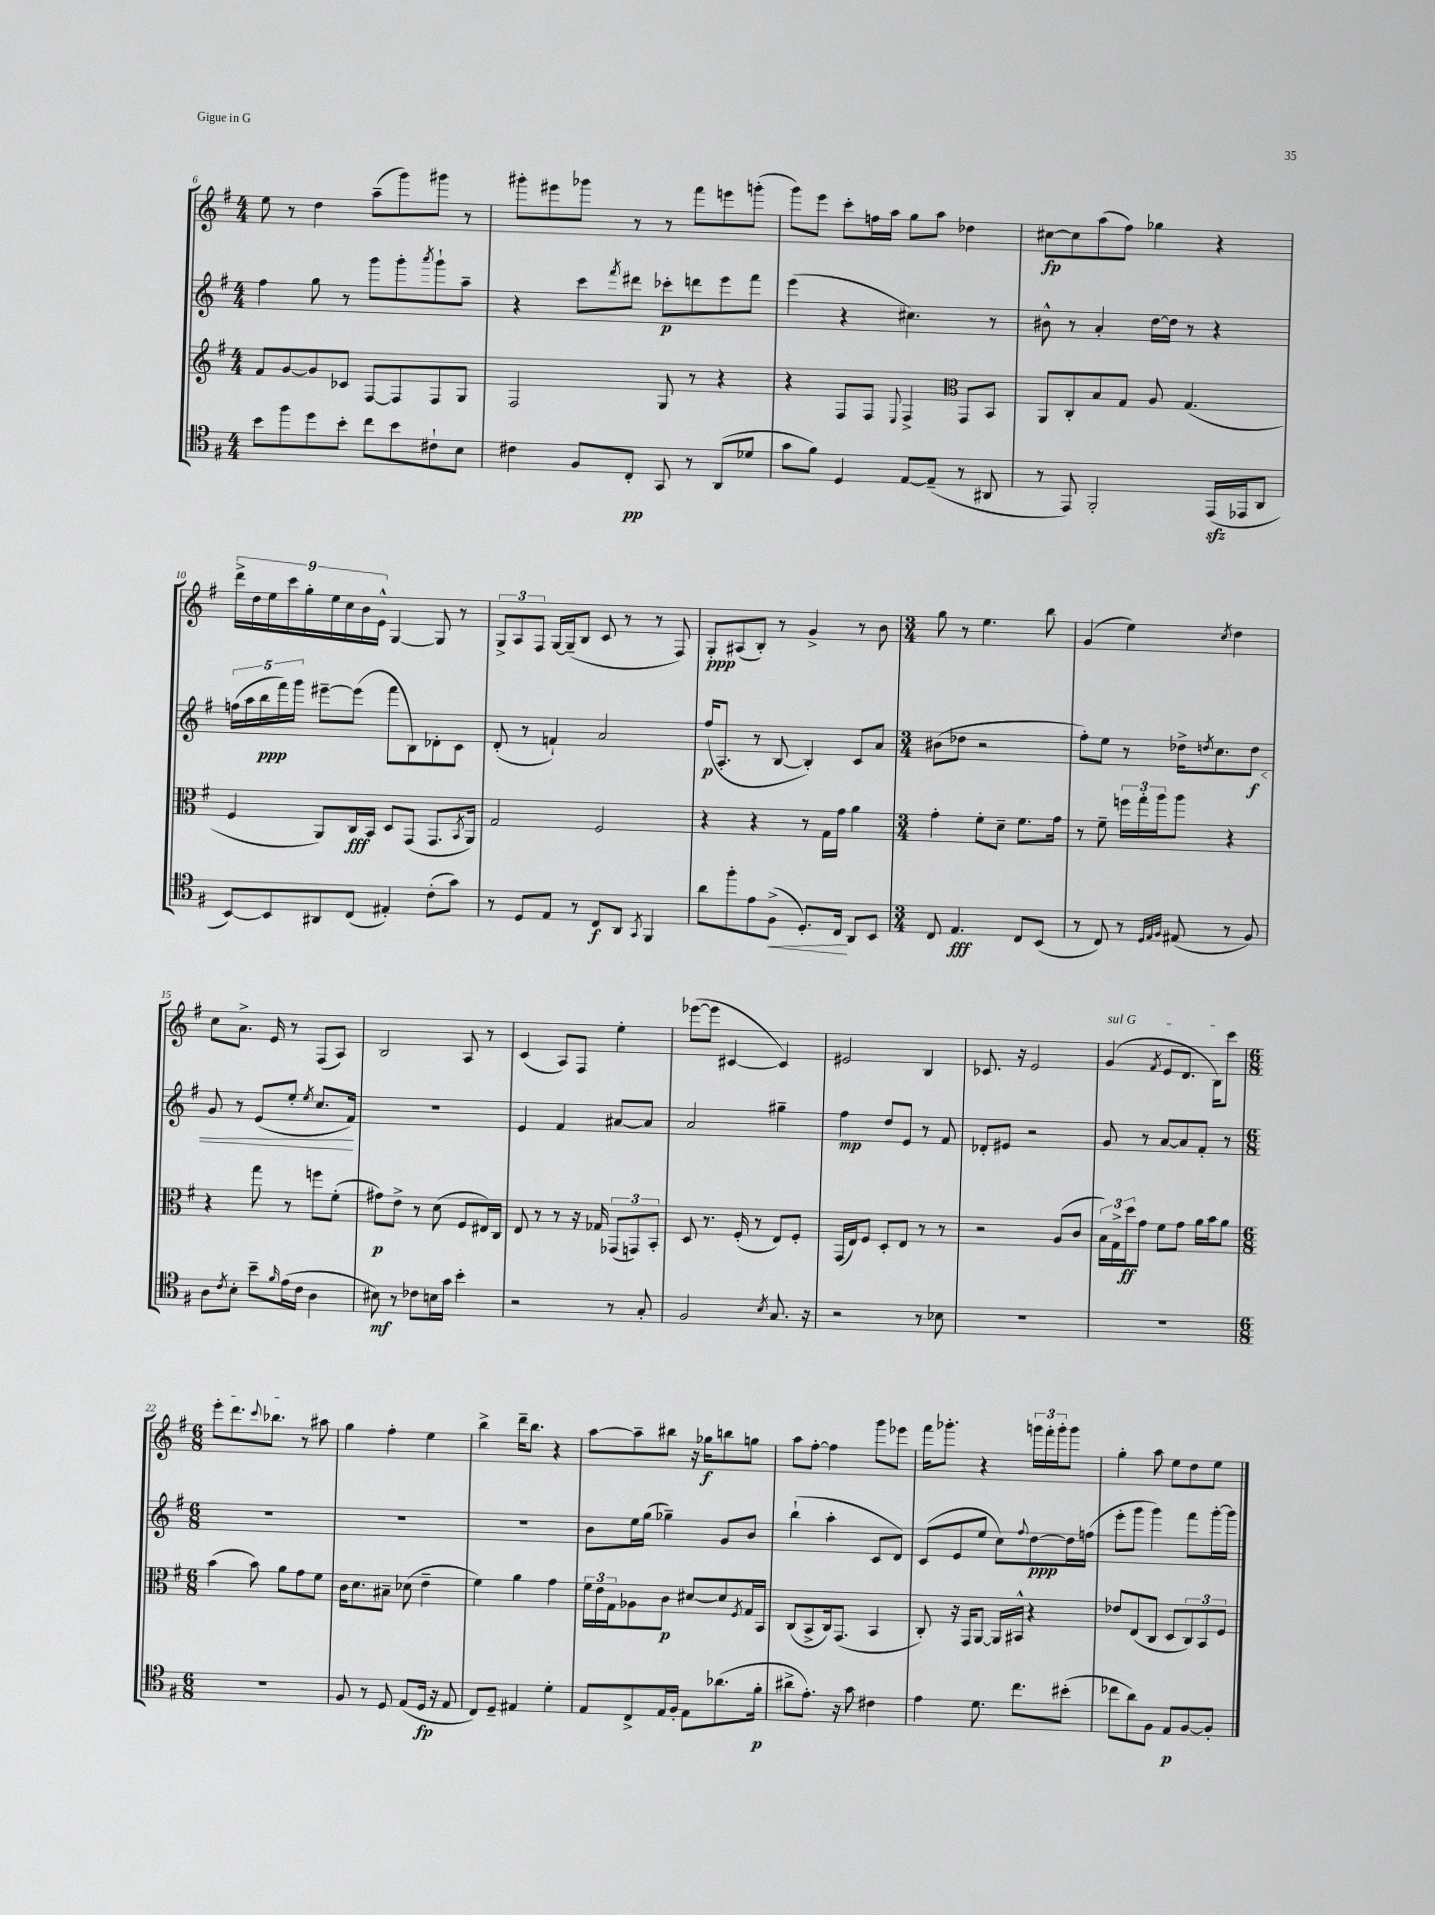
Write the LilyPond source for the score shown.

<<
\new StaffGroup <<
\new Staff = "s0" {
    \clef treble \key g \major \numericTimeSignature \time 4/4
    e''8 r8 d''4 a''8--( g'''8) gis'''8 r8 |
    gis'''8-. eis'''8 ges'''8 r8 r8 fis'''8 e'''8 g'''8-.( |
    g'''8) e'''8 c'''8-. f''16 a''16 g''8 a''8 des''4 |
    cis''8~\fp cis''8 a''8( fis''8) ges''4 r4 |
    \tuplet 9/8 { d'''16-> d''16 e''16 c'''16 g''16-. e''16 c''16 b'16 e'16-^ } g4~ g8 r8 |
    \tuplet 3/2 { g8-> a8 fis8 } g16~ g16--( b8 c'8 r8 r8 fis8) |
    g8-.\ppp ais8( b8-.) r8 g'4-> r8 b'8 |
    \numericTimeSignature \time 3/4 g''8 r8 e''4. b''8 |
    g'4( e''4) \acciaccatura { c''8 } d''4 |
    c''8 a'8.-> e'16 r8 fis8( a8) |
    b2 a8 r8 |
    c'4( a8) fis8 e''4-. |
    ees'''8~( ees'''8 cis'4~ cis'4) |
    eis'2 b4 |
    ces'8. r16 e'2 |
    \once \override TextSpanner.bound-details.left.text = \markup { \italic "sul G" } g'4\startTextSpan( \acciaccatura { fis'8 } e'8 d'8. b16) c'''8 |
    \numericTimeSignature \time 6/8 e'''8-. d'''8. \appoggiatura { c'''8 } bes''8.\stopTextSpan r8 ais''8 |
    g''4 fis''4-. e''4 |
    b''4-> d'''16-- b''8. r4 |
    a''8~ a''8-- bis''8 r16 ges''16\f b''8 g''8 |
    a''8 fis''8~-. fis''4 g'''8 ees'''8 |
    fis'''16 ges'''8.-. r4 \tuplet 3/2 { g'''16 fis'''16-. g'''16-. } g'''8 |
    g''4-. a''8 e''8 d''8 e''8 \bar "|." |
}
\new Staff = "s1" {
    \clef treble \key g \major \numericTimeSignature \time 4/4
    fis''4 g''8 r8 g'''8 g'''8-. \acciaccatura { a'''8 } g'''8-! a''8-- |
    r4 c'''8 \acciaccatura { fis'''8 } dis'''8 ces'''8-.\p d'''8 e'''8 fis'''8 |
    e'''4( r4 cis''4.) r8 |
    bis'8-^ r8 a'4-. d''16~ d''16 r8 r4 |
    \tuplet 5/4 { f''16( a''16 b''16\ppp fis'''16) g'''16 } eis'''8~-- eis'''8( fis'''8 b8) des'8-. c'8 |
    d'8-.( r8 f'4-!) a'2 |
    fis''16\p( a8.-. r8 b8~ b4-.) c'8 a'8 |
    \numericTimeSignature \time 3/4 bis'8( des''8 r2 |
    fis''8-.) e''8 r8 des''16-> \acciaccatura { d''8 } c''8. d''8\f\< |
    g'8 r8 e'8( e''8-. \acciaccatura { e''8 } c''8. fis'16\!) |
    R2. |
    e'4 fis'4 ais'8~ ais'8 |
    a'2 gis''4-- |
    fis''4\mp d''8 e'8 r8 fis'8 |
    des'8-. eis'8 r2 |
    g'8 r8 a'8~ a'8 fis'8-. r8 |
    \numericTimeSignature \time 6/8 R2. |
    R2. |
    R2. |
    b'8 e''16 g''16( ges''4--) g'8 b'8 |
    b''4-!( a''4-. c'8 d'8) |
    c'8( e'8 e''8 c''8) \appoggiatura { fis''8 } d''8~\ppp d''16 f''16( |
    e'''8-. g'''8 g'''4) fis'''8 g'''16~-. g'''16 \bar "|." |
}
\new Staff = "s2" {
    \clef treble \key g \major \numericTimeSignature \time 4/4
    fis'8 g'8~ g'8 ces'8 fis8~ fis8 fis8 g8 |
    fis2 g8 r8 r4 |
    r4 fis8 fis8 \appoggiatura { e8 } fis4-> \clef alto g,8 b,8 |
    a,8 c8-. b8 g8 a8 g4.( |
    fis4 a,8) c16\fff b,16 d8 g,8( g,8. \acciaccatura { b,8 } a,16) |
    g2 fis2 |
    r4 r4 r8 g16 g'16 a'4 |
    \numericTimeSignature \time 3/4 g'4-. fis'8-. d'8-- fis'8. g'16 |
    r8 fis'8-- \tuplet 3/2 { f''16 g''16-. a''16 } a''8 r4 |
    r4 g''8 r8 f''8 fis'8-.( |
    gis'8\p) e'8-> r8 d'8( fis8 eis16) c16 |
    e8 r8 r8 r16 ges16 \tuplet 3/2 { ges,8( g,8) b,8-. } |
    d8 r8. fis16-.( r8 e8) fis8-. |
    g,16( e16) fis8 d8-. e8 r8 r8 |
    r2 a8( c'8 |
    \tuplet 3/2 { b16) g16-> d''16\ff } g'8 fis'8 g'8 a'16 b'16 a'8 |
    \numericTimeSignature \time 6/8 b'4( b'8) a'8 g'8 fis'8 |
    c'16 d'8. bis8-- des'8( e'4-- |
    fis'4) a'4 g'4 |
    \tuplet 3/2 { fis'16 e'16 g16 } aes8 c'8\p dis'8~ dis'8 \acciaccatura { fis8 } g16 b,16 |
    c8( b,8-> c16) g,8.( b,4 |
    c8-.) r16 g,16 a,8~ a,16 bis,16-^ r4 |
    ees'8 e8( c8 d8 \tuplet 3/2 { c8) b,8 fis8 } \bar "|." |
}
\new Staff = "s3" {
    \clef tenor \key g \major \numericTimeSignature \time 4/4
    b'8 fis''8 d''8 b'8-. c''8 b'8 cis'8-! b8 |
    cis'4 fis8 c8-.\pp g,8 r8 a,8( des'8 |
    g'8 fis'8) d4 e8~ e8--( r8 ais,8 |
    r8 e,8) fis,2-. e,16\sfz( ees,16 a,8 |
    b,8~) b,8 ais,8 c8( eis4-.) c'8-.( g'8) |
    r8 d8 e8 r8 c8\f a,8 \acciaccatura { g,8 } fis,4 |
    a'8 fis''8-. e'8 fis8->\<( d8.-.) c16\! a,8 b,8 |
    \numericTimeSignature \time 3/4 c8 e4.\fff c8 b,8( |
    r8 c8) r8 \grace { d32 e32 fis32 } eis8( r8 fis8) |
    a8 \acciaccatura { c'8 } b8-. b'8-- \grace { fis'16 } e'16( c'16 a4 |
    bis8\mf) r8 ces'8 b16 g'16 b'4-. |
    r2 r8 g8-. |
    fis2 \acciaccatura { b8 } g8. r16 |
    r2 r8 bes8 |
    R2. |
    R2. |
    \numericTimeSignature \time 6/8 R2. |
    fis8 r8 d8 e8( d16\fp r16 e8 |
    c8) d8-- eis4 d'4-. |
    e8 c8-> e16 fis16-. e8 aes'8.( fis'16-.\p |
    ais'8-> e'8.-.) r16 g'8 cis'4 |
    e'4 d'8. c''8. bis'8-.( |
    ces''8 a'8) fis8 e8\p fis8~ fis8-. \bar "|." |
}
>>
>>
\layout { \context { \Score currentBarNumber = #6 } }
